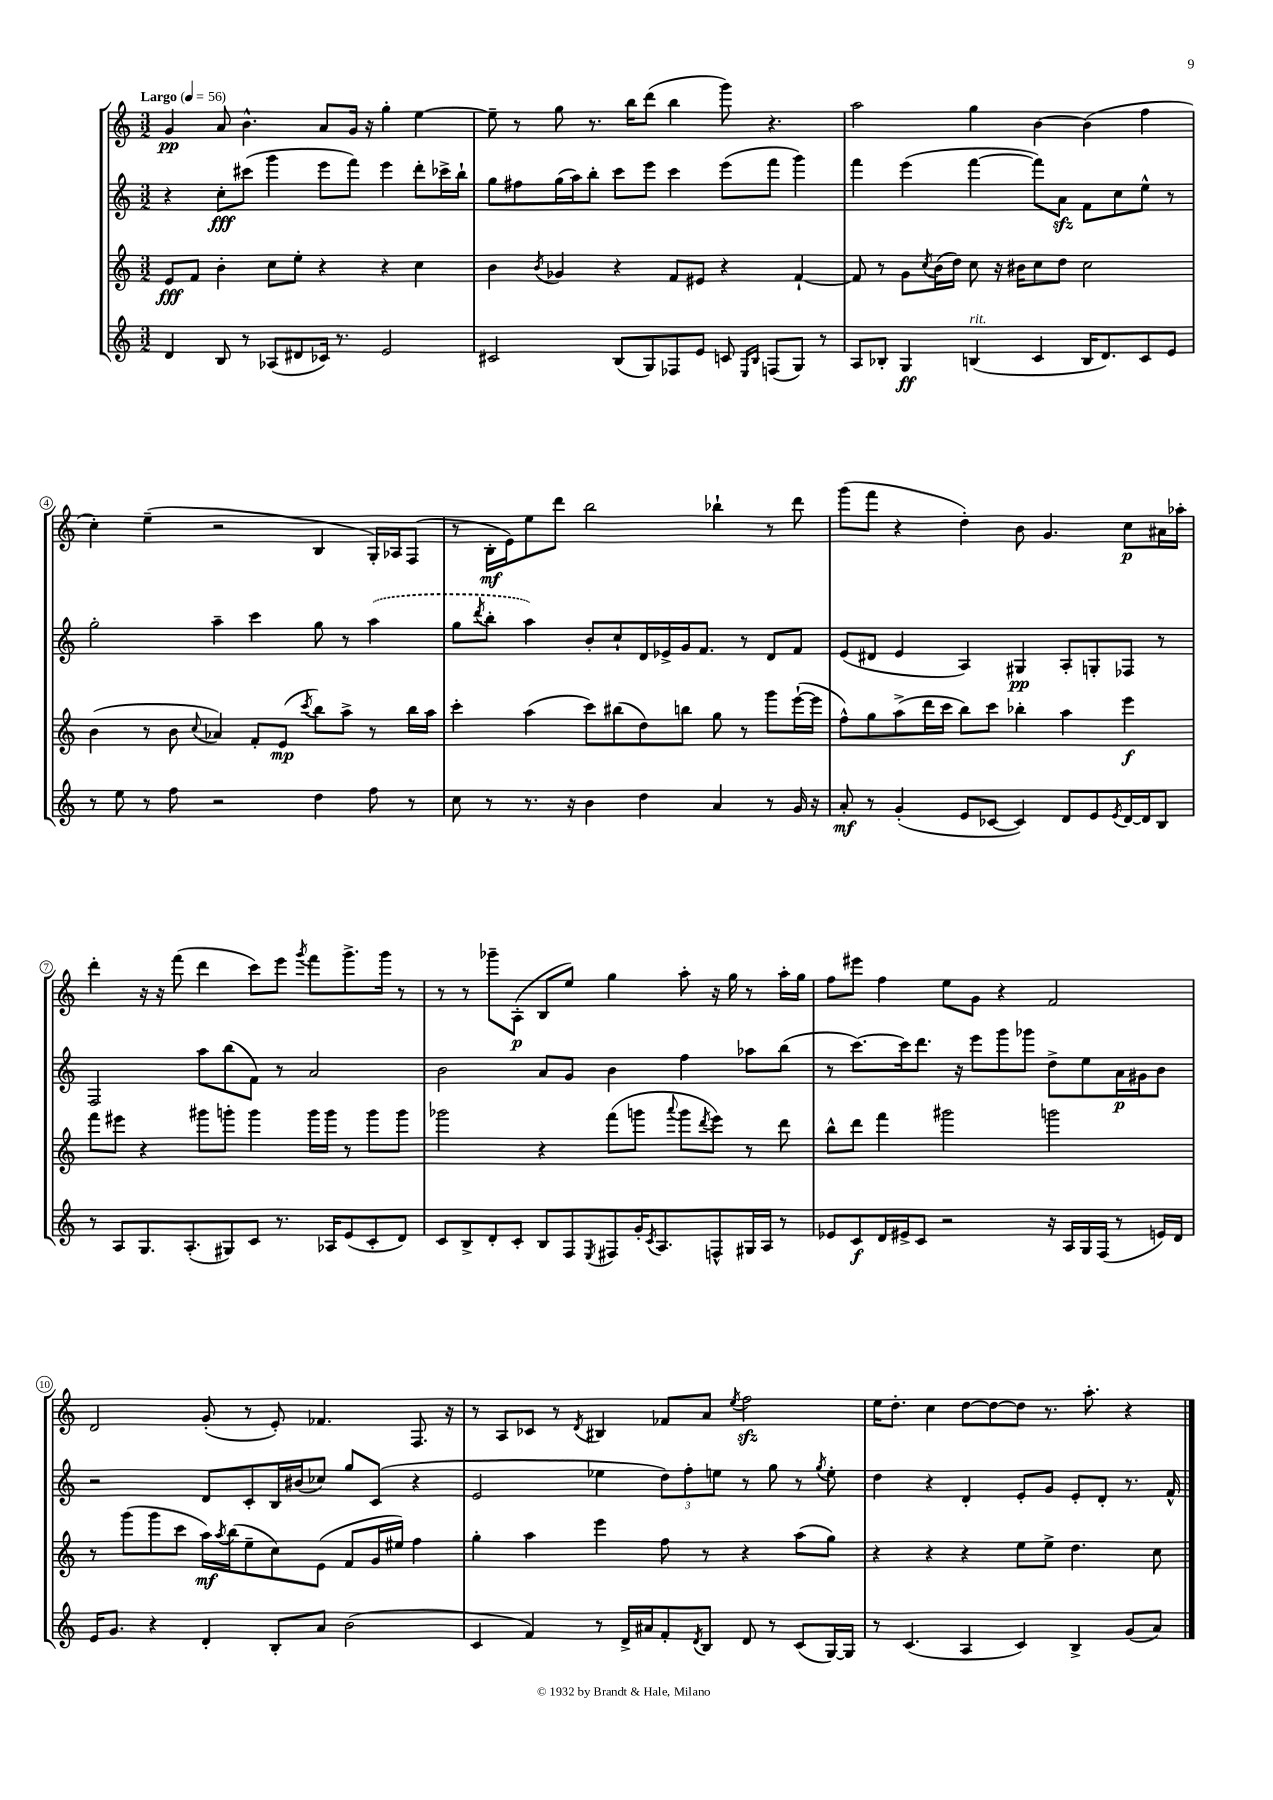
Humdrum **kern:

**kern	**kern	**kern	**kern
*staff4	*staff3	*staff2	*staff1
*clefG2	*clefG2	*clefG2	*clefG2
*k[]	*k[]	*k[]	*k[]
*M3/2	*M3/2	*M3/2	*M3/2
*MM56	*MM56	*MM56	*MM56
4d/	8e/L	4r	4g/
.	8f/J	.	.
8B/	4b'\	8cc'\L	8a/
8r	.	(8ccc#\J	4.b^^\
(8A-/L	8cc\L	4ggg\	.
8d#/	8ee'\J	.	.
16c-/Jk)	4r	8eee\L	8a/L
8.r	.	.	.
.	.	8fff\J)	16g/Jk
.	.	.	16r
2e/	4r	4eee\	4gg'\
.	4cc\	8ddd'\L	[4ee\
.	.	16ccc-^\L	.
.	.	16bb`\JJ	.
=	=	=	=
2c#/	4b\	8gg\L	8ee~\]
.	.	8ff#\	8r
.	8qb/	.	.
.	4g-/	(16gg\L	8gg\
.	.	16aa\J)	.
.	.	8bb'\J	8.r
(8B/L	4r	8ccc\L	.
.	.	.	16bb\LK
8G/)	.	8eee\J	(8ddd\J
8F-/	8f/L	4ccc\	4bb\
8e/J	8e#/J	.	.
8c/	4r	(8eee\L	8ggg\)
16qqE/LL	.	.	.
16qqB/JJ	.	.	.
(8F/L	.	8fff\J	4.r
8G/J)	[4f`/	4ggg\)	.
8r	.	.	.
=	=	=	=
8A/L	8f/]	4fff\	2aa\
8B-'/J	8r	.	.
4G/	8g\L	(4eee\	.
.	8qcc/	.	.
.	(16b\L	.	.
.	16dd\JJ)	.	.
(4B/	8cc\	[4fff\	4gg\
.	16r	.	.
.	16b#\LK	.	.
4c/	8cc\	8fff\]L)	[4b\
.	8dd\J	8a\J	.
16B/LK	2cc\	8f\L	(4b\]
8.d/)	.	.	.
.	.	8cc\	.
8c/	.	8ee^^\J	4ff\
8e/J	.	8r	.
=	=	=	=
8r	(4b\	2gg'\	4cc'\)
8ee\	.	.	.
8r	8r	.	(4ee~\
8ff\	8b\	.	.
.	8qqcc/	.	.
2r	4a-/)	4aa~\	2r
.	8f'/L	4ccc\	.
.	(8e/J	.	.
.	8qccc/	.	.
4dd\	8bb\L)	8gg\	4B/
.	8aa^\J	8r	.
8ff\	8r	(4aa\	16G'/LL)
.	.	.	16A-/J
8r	16bb\LL	.	(8F/J
.	16aa\JJ	.	.
=	=	=	=
8cc\	4ccc'\	8gg\L	8r
.	.	8qddd/	.
8r	.	8bb'\J	16B'\LL
.	.	.	16e\J)
8.r	(4aa\	4aa\)	8ee\
.	.	.	8ddd\J
16r	.	.	.
4b\	8ccc\L)	8b'/L	2bb\
.	(8bb#\	8cc`/	.
4dd\	8dd\)	16d/L	.
.	.	16e-^/	.
.	8bb\J	16g/J	.
.	.	8.f/J	.
4a/	8gg\	.	4bb-`\
.	8r	8r	.
8r	8ggg\L	8d/L	8r
16g/	([16eee`\L	8f/J	8ddd\
16r	16eee\]JJ	.	.
=	=	=	=
8a'/	8ff^^\L)	(8e/L	(8ggg\L
8r	8gg\	8d#/J	8fff\J
(4g'/	(8aa^\	4e/	4r
.	16ddd\L	.	.
.	16ccc\JJ	.	.
8e/L	8bb\L)	4A/)	4dd'\)
[8c-/J	8ccc\J	.	.
4c-/])	4bb-'\	4G#/	8b\
.	.	.	4.g/
8d/L	4aa\	8A'/L	.
8e/	.	8G'/	.
8qe/	.	.	.
[16d/L	4eee\	8F-/J	8cc\L
16d/]J	.	.	.
8B/J	.	8r	16a#\L
.	.	.	16aa-'\JJ
=	=	=	=
8r	8fff\L	2F/	4ddd'\
8A/L	8eee#\J	.	.
8.G/	4r	.	16r
.	.	.	16r
.	.	.	(8fff\
(8.A'/	.	.	.
.	8ggg#\L	8aa\L	4ddd\
8G#/)	8ggg'\J	(8bb\	.
8c/J	4ggg\	8f\J)	8ccc\L)
8.r	.	8r	8eee\J
.	.	.	8qggg/
.	16ggg\LL	2a/	8fff\L
16A-/LK	16ggg\JJ	.	.
(8e/	8r	.	8.ggg^\
8c'/	8ggg\L	.	.
.	.	.	16ggg\Jk
8d/J)	8ggg\J	.	8r
=	=	=	=
8c/L	2ggg-\	2b\	8r
8B^/	.	.	8r
8d'/	.	.	8ggg-~\L
8c'/J	.	.	(8A'\J
8B/L	4r	8a/L	8B/L
8F/	.	8g/J	8ee/J)
8qE/	.	.	.
8F#/	(8fff\L	4b\	4gg\
16g'/K	8ggg\J	.	.
8qc/	.	.	.
8.A/	.	.	.
.	8qqaaa/	.	.
.	8ggg\L	4ff\	8aa'\
.	8qddd/	.	.
8F^^/	8eee\J)	.	16r
.	.	.	16gg\
16G#/L	8r	8aa-\L	8r
16A/JJ	.	.	.
8r	8ddd\	(8bb\J	16aa'\LL
.	.	.	16gg\JJ
=	=	=	=
8e-/L	8bb^^\L	8r	8ff\L
8c/	8ddd\J	[8.ccc\L)	8eee#\J
16d/L	4fff\	.	4ff\
16e#^/J	.	16ccc\]k	.
8c/J	.	8.ddd\J	.
2r	2ggg#\	.	8ee\L
.	.	16r	.
.	.	8eee\L	8g\J
.	.	8ggg\	4r
.	.	8ggg-\J	.
16r	2ggg\	8dd^\L	2f/
16A/LL	.	.	.
16G/	.	8ee\	.
(16F/JJ	.	.	.
8r	.	16a\L	.
.	.	16g#\J	.
16e/LL)	.	8b\J	.
16d/JJ	.	.	.
=	=	=	=
16e/LK	8r	2r	2d/
8.g/J	.	.	.
.	(8ggg\L	.	.
4r	8ggg\	.	.
.	8ccc\J	.	.
4d'/	16aa\LL)	8d/L	(8g'/
.	8qaa/	.	.
.	(16bb\J	.	.
.	8ee~\	8c'/	8r
8B'/L	8cc\)	16B/L	8e'/)
.	.	(16b#/J	.
8a/J	(8e\J	8cc-/J)	4.f-/
(2b\	8f/L	8gg/L	.
.	16g/L	(8c/J	.
.	16ee#/JJ)	.	.
.	4ff\	4r	8.F/
.	.	.	16r
=	=	=	=
4c/	4gg'\	2e/	8r
.	.	.	8A/L
4f/)	4aa\	.	8c-/J
.	.	.	8r
.	.	.	8qd/
8r	4eee\	4ee-\	4B#/
16d^/LL	.	.	.
16a#/J	.	.	.
8f'/	8ff\	12dd\L)	8f-/L
.	.	12ff'\	.
8qd/	.	.	.
8B/J	8r	.	8a/J
.	.	12ee\J	.
.	.	.	8qee/
8d/	4r	8r	2ff\
8r	.	8gg\	.
(8c/L	(8aa\L	8r	.
.	.	8qgg/	.
[16G/L)	8gg\J)	8ee'\	.
16G/]JJ	.	.	.
=	=	=	=
8r	4r	4dd\	16ee\LK
.	.	.	8.dd'\J
(4.c/	.	.	.
.	4r	4r	4cc\
4A/	4r	4d'/	[8dd\L
.	.	.	8dd\_
4c/)	8ee\L	8e'/L	8dd\]J
.	8ee^\J	8g/J	8.r
4B^/	4.dd\	8e'/L	.
.	.	.	8.aa'\
.	.	8d'/J	.
(8g/L	.	8.r	4r
8a/J)	8cc\	.	.
.	.	16f^^/	.
==	==	==	==
*-	*-	*-	*-
